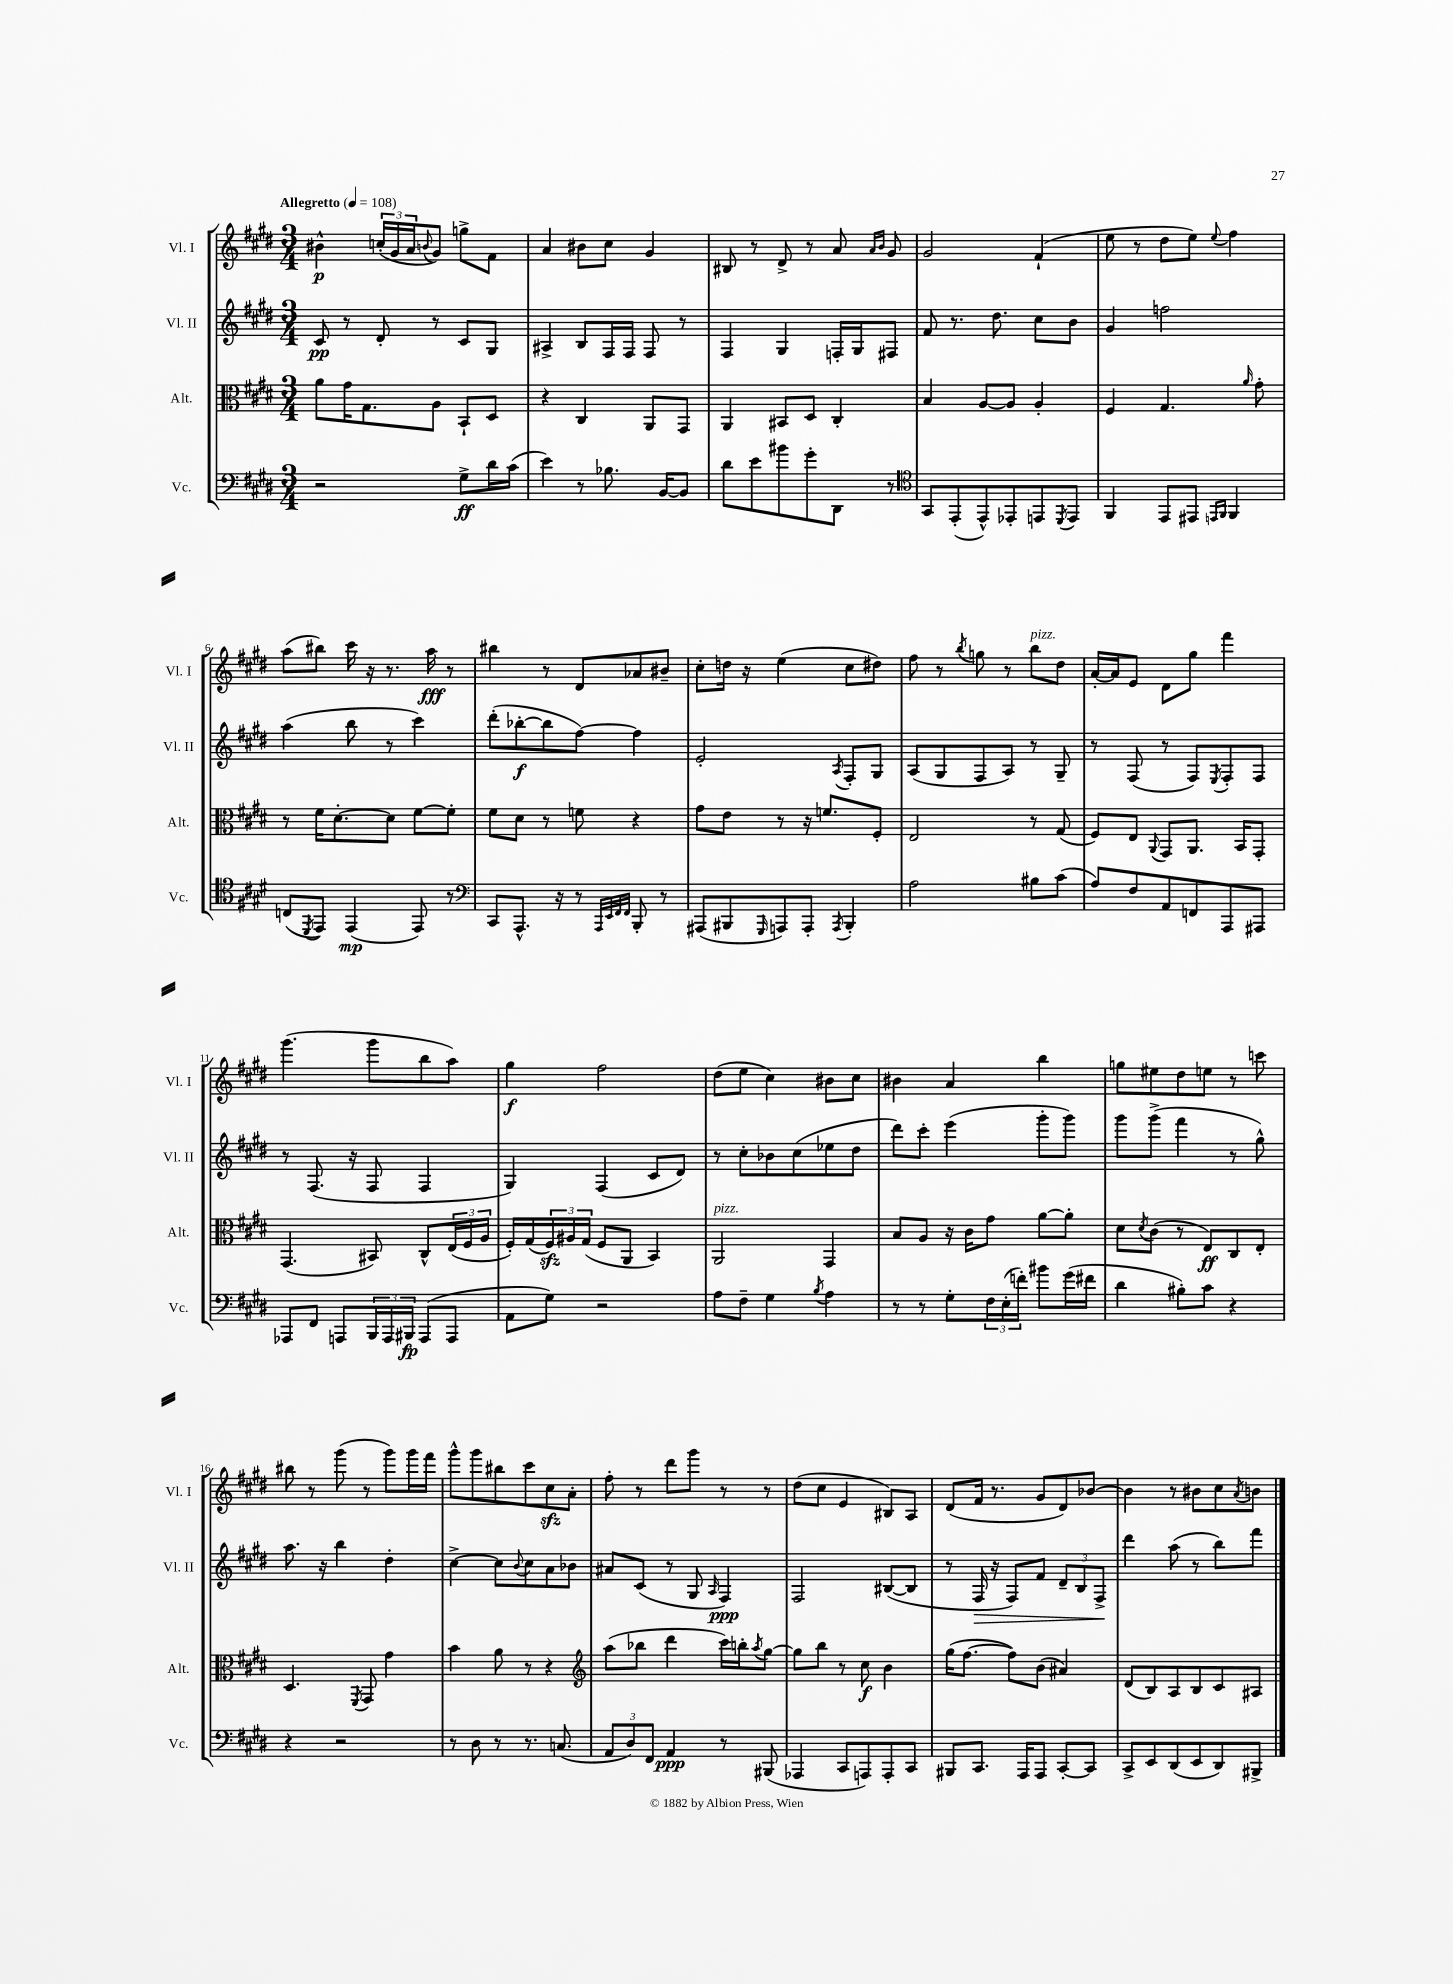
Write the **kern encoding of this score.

**kern	**kern	**kern	**kern
*staff4	*staff3	*staff2	*staff1
*clefF4	*clefC3	*clefG2	*clefG2
*k[f#c#g#d#]	*k[f#c#g#d#]	*k[f#c#g#d#]	*k[f#c#g#d#]
*M3/4	*M3/4	*M3/4	*M3/4
*MM108	*MM108	*MM108	*MM108
2r	8a	8c#	4b#^^
.	16g#	8r	.
.	8.G#	.	.
.	.	8d#'	(24cc'
.	.	.	24g#
.	.	.	24a
.	.	.	8qqb
.	8A	8r	8g#)
8G#^	8BB`	8c#	8gg^
16d#	8D#	8G#	8f#
(16c#	.	.	.
=	=	=	=
4e)	4r	4A#^	4a
8r	4C#	8B	8b#
8.B-	.	16F#	8cc#
.	.	16F#	.
.	8AA	8F#	4g#
[16BB	.	.	.
8BB]	8GG#	8r	.
=	=	=	=
8d#	4AA	4F#	8B#
8e	.	.	8r
8b#	8BB#	4G#	8d#^
8g#'	8D#	.	8r
8DD#	4C#'	16F'	8a
.	.	16G#	.
.	.	.	16qqa
.	.	.	16qqb
8r	.	8F#	8g#
=	=	=	=
*clefC4	*	*	*
8GG#	4B	8f#	2g#
(8EE'	.	8.r	.
8EE^^)	[8A	.	.
.	.	8.dd#	.
8EE-'	8A]	.	.
8EE	4A'	8cc#	(4f#`
8qDD#	.	.	.
8EE	.	8b	.
=	=	=	=
4FF#	4F#	4g#	8ee
.	.	.	8r
8EE	4.G#	2ff	8dd#
8EE#	.	.	8ee)
16qqEE	.	.	.
16qqFF#	.	.	8qqee
4FF#	.	.	4ff#
.	16qqa	.	.
.	8g#'	.	.
=	=	=	=
(8C	8r	(4aa	(8aa
8qDD#	.	.	.
8EE)	16f#	.	8bb#)
.	[8.d#'	.	.
(4EE	.	8bb	16ccc#
.	.	.	16r
.	8d#]	8r	8.r
8EE)	[8f#	4ccc#)	.
.	.	.	16aa
8r	8f#']	.	8r
=	=	=	=
*clefF4	*	*	*
8CC#	8f#	(8ddd#'	4bb#
8.AAA^^	8d#	[8bb-'	.
.	8r	8bb-]	8r
16r	.	.	.
8r	8f	[8ff#)	8d#
32qqAAA	.	.	.
32qqEE	.	.	.
32qqFF#	.	.	.
32qqFF#	.	.	.
8BBB'	4r	4ff#]	8a-
8r	.	.	8b#~
=	=	=	=
(8AAA#	8g#	2e'	8cc#'
8BBB#	8e	.	16dd
.	.	.	16r
16qqGGG#	.	.	.
8AAA)	8r	.	(4ee
8AAA'	16r	.	.
.	8.f	.	.
8qAAA	.	8qA	.
4BBB#'	.	8F#'	8cc#
.	8F#'	8G#	8dd#)
=	=	=	=
2A	2E	(8A	8ff#
.	.	8G#	8r
.	.	.	8qbb
.	.	8F#	8gg
.	.	8A)	8r
8B#	8r	8r	8bb
(8c#	(8G#	8G#~	8dd#
=	=	=	=
8A)	8F#)	8r	[16a'
.	.	.	16a]
8F#	8E	(8F#	8e
.	8qqAA	.	.
8AA	8GG#	8r	8d#
8FF	8.AA	8F#)	8gg#
.	.	8qE	.
8AAA	.	8F#'	4fff#
.	16BB	.	.
8AAA#	8GG#'	8F#	.
=	=	=	=
8AAA-	(4.GG#	8r	(4.ggg#
8FF#	.	(8.F#	.
8AAA	.	.	.
.	.	16r	.
24BBB	8BB#)	8F#	8ggg#
24AAA	.	.	.
24BBB#	.	.	.
(8AAA	8C#^^	4F#	8bb
8AAA	(24E	.	8aa)
.	24F#	.	.
.	24A	.	.
=	=	=	=
8AA	16F#')	4G#)	4gg#
.	(16G#	.	.
8G#)	24F#)	.	.
.	24A#	.	.
.	(24G#	.	.
2r	8F#	(4F#	2ff#
.	8AA	.	.
.	4BB)	8c#	.
.	.	8d#)	.
=	=	=	=
8A	2AA	8r	(8dd#
8F#~	.	8cc#'	8ee
4G#	.	8b-	4cc#)
.	.	(8cc#	.
8qB	.	.	.
4A	4GG#	8ee-	8b#
.	.	8dd#	8cc#
=	=	=	=
8r	8B	8ddd#)	4b#
8r	8A	8ccc#'	.
8G#'	16r	(4eee	4a
.	16c#	.	.
24F#	8g#	.	.
(24E'	.	.	.
24f')	.	.	.
8b#	[8a	8ggg#'	4bb
(16g#	8a']	8ggg#)	.
16f#	.	.	.
=	=	=	=
4d#	8d#	8ggg#	8gg
.	8qd#	.	.
.	(8c#	(8ggg#^	8ee#
8B#')	8r	4fff#	8dd#
8c#	8E)	.	8ee
4r	8C#	8r	8r
.	8E'	8gg#^^)	8ccc
=	=	=	=
4r	4.D#	8.aa	8bb#
.	.	.	8r
.	.	16r	.
2r	.	4bb	(8ggg#
.	8qFF#	.	.
.	8GG#	.	8r
.	4g#	4dd#'	8ggg#)
.	.	.	16ggg#
.	.	.	16fff#
=	=	=	=
8r	4b	[4cc#^	8ggg#^^
8D#	.	.	8ggg#
8r	8a	8cc#]	8bb#
.	.	8qqb	.
8.r	8r	8cc#	8ccc#
.	4r	8a	8cc#
(8.C	.	.	.
.	.	8b-	8a'
=	=	=	=
*	*clefG2	*	*
12AA	(8aa	8a#	8ff#'
12D#)	.	.	.
.	8bb-	(8c#	8r
12FF#	.	.	.
4AA	4ddd#	8r	8ddd#
.	.	8G#	8ggg#
.	.	16qqA	.
8r	16ccc#)	4F#)	8r
.	16bb'	.	.
.	8qaa	.	.
(8BBB#	[8gg#	.	8r
=	=	=	=
4AAA-	8gg#]	2F#	(8dd#
.	8bb	.	8cc#
8CC#	8r	.	4e
8AAA)	8cc#	.	.
8AAA'	4b	([8B#	8B#)
8CC#	.	8B#]	8A
=	=	=	=
8BBB#	(16gg#	8r	(8d#
.	[8.ff#	.	.
8.CC#	.	16F#	16f#
.	.	16r	8.r
.	8ff#])	8F#)	.
16AAA	.	.	.
8AAA	(8b	8f#	8g#
[8CC#'	4a#)	12d#~	8d#)
.	.	12B	.
8CC#]	.	.	[8b-
.	.	12F#^	.
=	=	=	=
8CC#^	(8d#	4ddd#	4b-]
8EE	8B)	.	.
(8DD#	8A	(8aa	8r
8EE	8B	8r	8b#
8DD#)	8c#	8bb)	8cc#
.	.	.	8qa
8BBB#^	8A#	8fff#	8b
==	==	==	==
*-	*-	*-	*-
